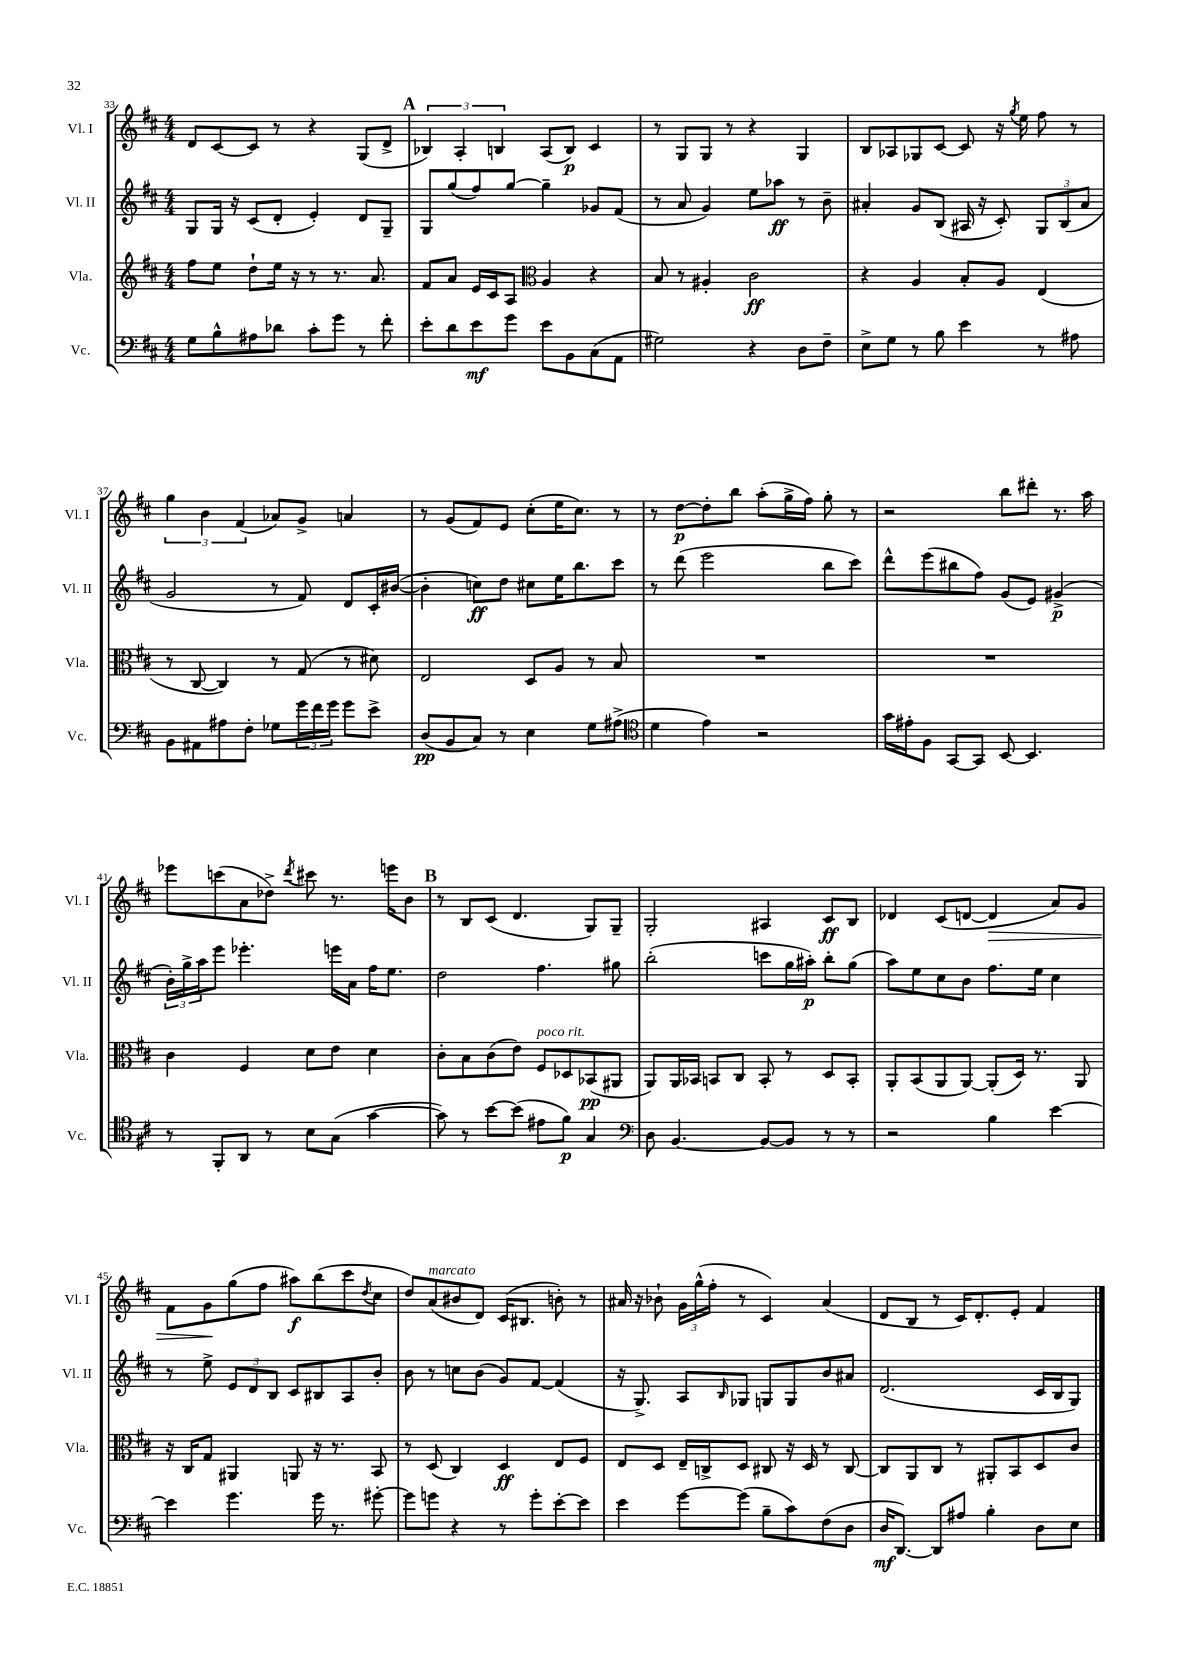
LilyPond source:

<<
\new StaffGroup <<
\new Staff = "s0" \with { instrumentName = "Vl. I" shortInstrumentName = "Vl. I" } {
    \clef treble \key d \major \numericTimeSignature \time 4/4
    d'8 cis'8~ cis'8 r8 r4 g8( d'8-> |
    \mark \markup { \bold "A" } \tuplet 3/2 { bes4) a4-. b4 } a8( b8\p) cis'4 |
    r8 g8 g8 r8 r4 g4 |
    b8 aes8 ges8 cis'8~ cis'8 r16 \acciaccatura { g''8 } e''16 fis''8 r8 |
    \tuplet 3/2 { g''4 b'4 fis'4( } aes'8) g'8-> a'4 |
    r8 g'8( fis'8) e'8 cis''8-.( e''16 cis''8.) r8 |
    r8 d''8~\p d''8-. b''8 a''8-.( g''16-> fis''16) g''8-. r8 |
    r2 b''8 dis'''8-. r8. a''16 |
    ees'''8 c'''8( a'8 des''8->) \acciaccatura { d'''8 } cis'''8 r8. e'''16 b'8 |
    \mark \markup { \bold "B" } r8 b8 cis'8( d'4. g8) g8-- |
    g2-. ais4 cis'8\ff b8 |
    des'4 cis'8( d'8~ d'4\> a'8) g'8 |
    fis'8 g'8\! g''8( fis''8 ais''8\f) b''8( cis'''8 \acciaccatura { d''8 } cis''8 |
    d''8) a'8^\markup { \italic "marcato" }( bis'8 d'8) cis'16( bis8. b'8-.) r8 |
    ais'16 r16 bes'8-! \tuplet 3/2 { g'16 g''16-^( fis''16-. } r8 cis'4) ais'4( |
    d'8 b8 r8 cis'16) d'8.-. e'8-. fis'4 \bar "|." |
}
\new Staff = "s1" \with { instrumentName = "Vl. II" shortInstrumentName = "Vl. II" } {
    \clef treble \key d \major \numericTimeSignature \time 4/4
    g8 g16 r16 cis'8( d'8-. e'4-.) d'8 g8-- |
    \mark \markup { \bold "A" } g8 g''8( fis''8) g''8~ g''4-- ges'8 fis'8( |
    r8 a'8 g'4) e''8 aes''8\ff r8 b'8-- |
    ais'4-. g'8 b8( ais16 r16 cis'8-.) \tuplet 3/2 { g8 b8( ais'8 } |
    g'2 r8 fis'8) d'8 cis'16-. bis'16~( |
    bis'4-. c''8\ff) d''8 cis''8 e''16 b''8. cis'''8 |
    r8 d'''8( e'''2 b''8 cis'''8) |
    d'''8-^ e'''8( bis''8 fis''8) g'8( e'8) gis'4->\p( |
    \tuplet 3/2 { b'16-.) g''16-> a''16 } e'''8 ees'''4.-. e'''16 a'16 fis''16 e''8. |
    \mark \markup { \bold "B" } d''2 fis''4. gis''8 |
    b''2-.( c'''8 g''16 ais''16-.\p) b''8-. g''8( |
    a''8) e''8 cis''8 b'8 fis''8. e''16 cis''4 |
    r8 e''8-> \tuplet 3/2 { e'8 d'8 b8 } cis'8 bis8 a8 b'8-. |
    b'8 r8 c''8 b'8( g'8) fis'8~ fis'4( |
    r16 g8.->) a8 \grace { b16 } ges8 g8 g8 b'8 ais'8 |
    d'2.( cis'16 b16 g8) \bar "|." |
}
\new Staff = "s2" \with { instrumentName = "Vla." shortInstrumentName = "Vla." } {
    \clef treble \key d \major \numericTimeSignature \time 4/4
    fis''8 e''8 d''8-! e''16 r16 r8 r8. a'8. |
    \mark \markup { \bold "A" } fis'8 a'8 e'16 cis'16 a8 \clef alto a4 r4 |
    b8 r8 ais4-. cis'2\ff |
    r4 a4 b8-. a8 e4( |
    r8 cis8~ cis4) r8 g8( r8 dis'8) |
    e2 d8 a8 r8 b8 |
    R1 |
    R1 |
    cis'4 fis4 d'8 e'8 d'4 |
    \mark \markup { \bold "B" } cis'8-. b8 cis'8( e'8) fis8^\markup { \italic "poco rit." } des8 bes,8\pp( ais,8 |
    a,8) a,16 bes,16 b,8 cis8 b,8-. r8 d8 b,8-. |
    a,8-. b,8( a,8 a,8~) a,8-.( d16) r8. a,8 |
    r16 cis16 g8 ais,4 a,8 r16 r8. b,8 |
    r8 d8( cis4) d4\ff e8 fis8 |
    e8 d8 e16-- c16-> d8 cis8 r16 d16 r8 cis8~ |
    cis8 a,8 cis8 r8 ais,8-. b,8 d8 cis'8 \bar "|." |
}
\new Staff = "s3" \with { instrumentName = "Vc." shortInstrumentName = "Vc." } {
    \clef bass \key d \major \numericTimeSignature \time 4/4
    g8 b8-^ ais8 des'8 cis'8-. g'8 r8 fis'8-. |
    \mark \markup { \bold "A" } e'8-. d'8 e'8\mf g'8 e'8 b,8 cis8( a,8 |
    gis2) r4 d8 fis8-- |
    e8-> g8 r8 b8 e'4 r8 ais8 |
    b,8 ais,8 ais8 fis8-. ges8 \tuplet 3/2 { g'16 fis'16 g'16 } g'8 e'8-> |
    d8\pp( b,8 cis8) r8 e4 g8 ais8->( |
    \clef tenor d'4 e'4) r2 |
    g'16 eis'16-. fis8 g,8~ g,8 b,8~ b,4. |
    r8 fis,8-. a,8 r8 b8 g8( g'4~ |
    \mark \markup { \bold "B" } g'8) r8 b'8~ b'8( eis'8 fis'8\p) g4 |
    \clef bass d8 b,4.~ b,8~ b,8 r8 r8 |
    r2 b4 e'4~ |
    e'4 g'4. g'16 r8. gis'8~-. |
    gis'8 g'8 r4 r8 g'8-. e'8~-. e'8 |
    e'4 g'8~ g'8( b8-- cis'8) fis8( d8 |
    d16\mf d,8.~) d,8 ais8 b4-. d8 e8 \bar "|." |
}
>>
>>
\layout { \context { \Score currentBarNumber = #33 } }
